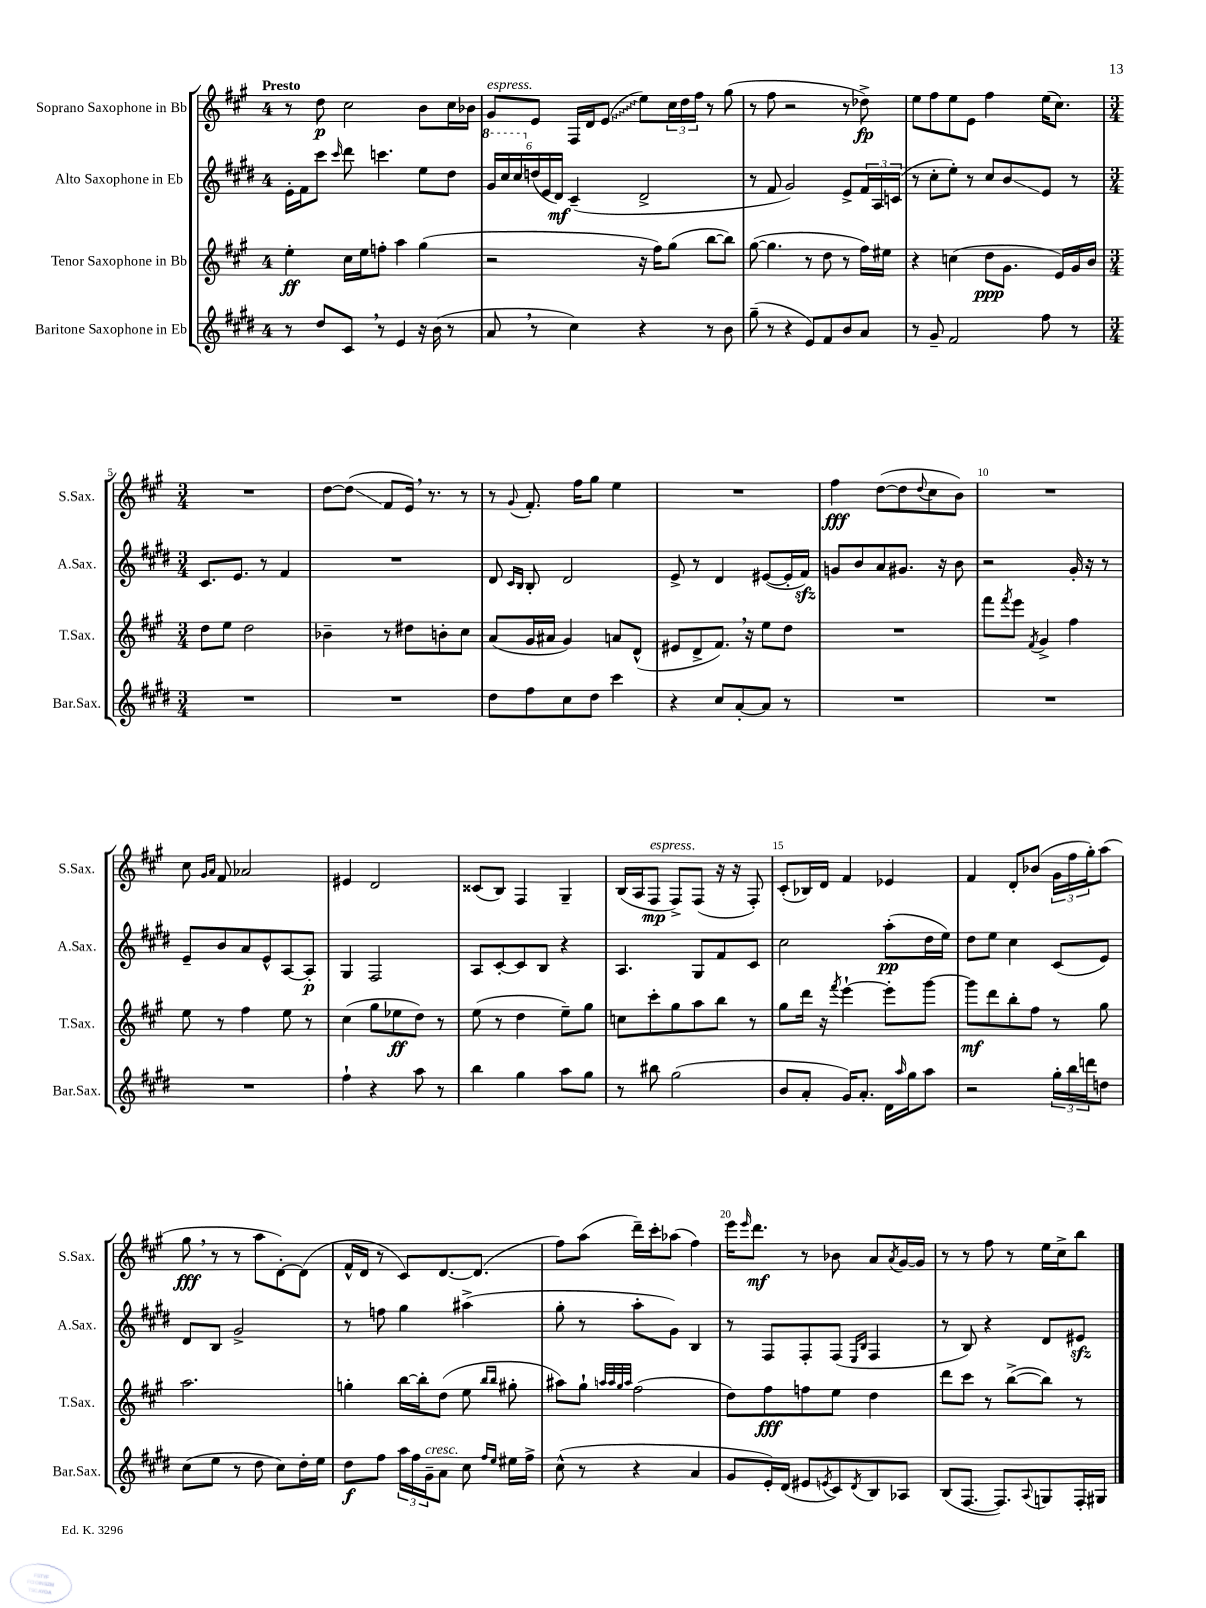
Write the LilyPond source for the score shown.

<<
\new StaffGroup <<
\new Staff = "s0" \with { instrumentName = "Soprano Saxophone in Bb" shortInstrumentName = "S.Sax." } {
    \clef treble \key a \major \once \override Staff.TimeSignature.style = #'single-digit \time 4/4 \tempo "Presto"
    r8 d''8\p cis''2 b'8 cis''16 bes'16 |
    gis'8^\markup { \italic "espress." } e'8 fis16 d'16 \once \override Glissando.style = #'zigzag e'8\glissando( e''8) \tuplet 3/2 { cis''16 d''16 fis''16 } r8 gis''8( |
    r8 fis''8 r2 r8 des''8->\fp) |
    e''8 fis''8 e''8 e'8 fis''4 e''16( cis''8.) |
    \numericTimeSignature \time 3/4 R2. |
    d''8~ d''8\glissando( fis'8 e'16) \breathe r8. r8 |
    r8 \appoggiatura { gis'8 } fis'8.-. fis''16 gis''8 e''4 |
    R2. |
    fis''4\fff d''8~( d''8 \appoggiatura { d''8 } cis''8 b'8) |
    R2. |
    cis''8 \grace { gis'16 a'16 } fis'8 aes'2 |
    eis'4 d'2 |
    cisis'8( b8) fis4 gis4-- |
    b16( a16 fis8\mp^\markup { \italic "espress." } fis8->) fis8( r16 r16 fis8-.) |
    cis'8-.( bes16) d'16 fis'4 ees'4 |
    fis'4 d'8-. bes'8( \tuplet 3/2 { gis'16 fis''16 gis''16-.) } a''8( |
    gis''8\fff \breathe r8 r8 a''8 d'8~-.) d'8( |
    fis'16-^ d'16 r8 cis'8) d'8.~ d'8.( |
    fis''8) a''8( d'''16--) cis'''16-. aes''8( fis''4) |
    e'''16 \grace { e'''16 } d'''8.\mf r8 bes'8 a'8 \acciaccatura { a'8 } gis'16~ gis'16 |
    r8 r8 fis''8 r8 e''16 cis''16-> b''8 \bar "|." |
}
\new Staff = "s1" \with { instrumentName = "Alto Saxophone in Eb" shortInstrumentName = "A.Sax." } {
    \clef treble \key e \major \once \override Staff.TimeSignature.style = #'single-digit \time 4/4
    e'16-. fis'16 cis'''8 \grace { cis'''16 } dis'''8 c'''4. e''8 dis''8 |
    \tuplet 6/4 { \ottava #1 gis''16 cis'''16 cis'''16 \ottava #0 d''16( e'16 dis'16\mf) } cis'4--( dis'2-> |
    r8 fis'8 gis'2) e'8-> \tuplet 3/2 { fis'16 a16 c'16( } |
    r8 cis''8-. e''8-.) r8 cis''8 b'8\glissando e'8 r8 |
    \numericTimeSignature \time 3/4 cis'8. e'8. r8 fis'4 |
    R2. |
    dis'8 \grace { cis'16 b16 } b8-. dis'2 |
    e'8-> r8 dis'4 eis'8~( eis'16-. fis'16\sfz) |
    g'8 b'8 a'8 gis'8. r16 b'8 |
    r2 gis'16-. r16 r8 |
    e'8-- b'8 a'8 e'8-^ a8~ a8-.\p |
    gis4 fis2 |
    a8 cis'8~-. cis'8 b8 r4 |
    a4. gis8 fis'8 cis'8 |
    cis''2 a''8-.\pp( dis''16 e''16) |
    dis''8 e''8 cis''4 cis'8( e'8) |
    dis'8 b8 gis'2-> |
    r8 f''8 gis''4 ais''4->( |
    gis''8-. r8 a''8-. gis'8) b4 |
    r8 fis8 fis8-. fis8( \grace { e16 b16 } fis4 |
    r8 b8) r4 dis'8 eis'8\sfz \bar "|." |
}
\new Staff = "s2" \with { instrumentName = "Tenor Saxophone in Bb" shortInstrumentName = "T.Sax." } {
    \clef treble \key a \major \once \override Staff.TimeSignature.style = #'single-digit \time 4/4
    e''4-.\ff cis''16 e''16 f''8-. a''4 gis''4( |
    r2 r16 fis''16) gis''8( b''8~ b''8) |
    gis''8~( gis''4. r8 d''8 r8 fis''16) eis''16 |
    r4 c''4( d''8\ppp gis'8. e'16) gis'16 b'16 |
    \numericTimeSignature \time 3/4 d''8 e''8 d''2 |
    bes'4-- r8 dis''8 b'8-. cis''8 |
    a'8( gis'16 ais'16 gis'4) a'8 d'8-^( |
    eis'8 d'8-> fis'8.) \breathe r16 e''8 d''8 |
    R2. |
    fis'''8 \acciaccatura { fis'''8 } e'''8 \acciaccatura { fis'8 } gis'4-> fis''4 |
    e''8 r8 fis''4 e''8 r8 |
    cis''4( gis''8 ees''8\ff d''8) r8 |
    e''8( r8 d''4 e''8--) gis''8 |
    c''8 cis'''8-. gis''8 a''8 b''8 r8 |
    gis''8 d'''16 r16 \acciaccatura { fis'''8 } e'''4~-! e'''8-. gis'''8~ |
    gis'''8\mf d'''8 b''8-. fis''8 r8 gis''8 |
    a''2. |
    g''4-. b''16~ b''16-. d''8( e''8 \grace { b''16 b''16 } gis''8-. |
    ais''8) gis''8-! \grace { a''32 a''32 gis''32 a''32 } fis''2( |
    d''8) fis''8\fff f''8 e''8 d''4 |
    d'''8 cis'''8 r8 b''8~->( b''8) r8 \bar "|." |
}
\new Staff = "s3" \with { instrumentName = "Baritone Saxophone in Eb" shortInstrumentName = "Bar.Sax." } {
    \clef treble \key e \major \once \override Staff.TimeSignature.style = #'single-digit \time 4/4
    r8 dis''8 cis'8 \breathe r8 e'4 r16 b'16( r8 |
    a'8 \breathe r8 cis''4) r4 r8 b'8 |
    gis''8--( r8 r4 e'8) fis'8 b'8 a'8 |
    r8 gis'8-- fis'2 fis''8 r8 |
    \numericTimeSignature \time 3/4 R2. |
    R2. |
    dis''8 fis''8 cis''8 dis''8 cis'''4 |
    r4 cis''8 a'8~-. a'8 r8 |
    R2. |
    R2. |
    R2. |
    fis''4-! r4 a''8 r8 |
    b''4 gis''4 a''8 gis''8 |
    r8 bis''8 gis''2( |
    b'8 a'8-. gis'16) a'8.-. dis'16 \grace { a''16 } gis''16 a''8 |
    r2 \tuplet 3/2 { gis''16-. b''16 d'''16 } d''8 |
    cis''8( e''8 r8 dis''8 cis''8) dis''16-. e''16 |
    dis''8\f fis''8 \tuplet 3/2 { a''16 fis''16 gis'16--^\markup { \italic "cresc." } } a'8 cis''8 \grace { fis''16 e''16 } eis''16 fis''16-> |
    cis''8-^( r8 r4 a'4 |
    gis'8 e'16-.) dis'16( eis'8 \acciaccatura { e'8 } cis'8) \acciaccatura { dis'8 } b8 aes8 |
    b8( fis8.~ fis8.) \appoggiatura { a8 } g8 fis16-. gis16 \bar "|." |
}
>>
>>
\layout { \context { \Score \override BarNumber.break-visibility = ##(#f #t #t) barNumberVisibility = #(every-nth-bar-number-visible 5) } }
